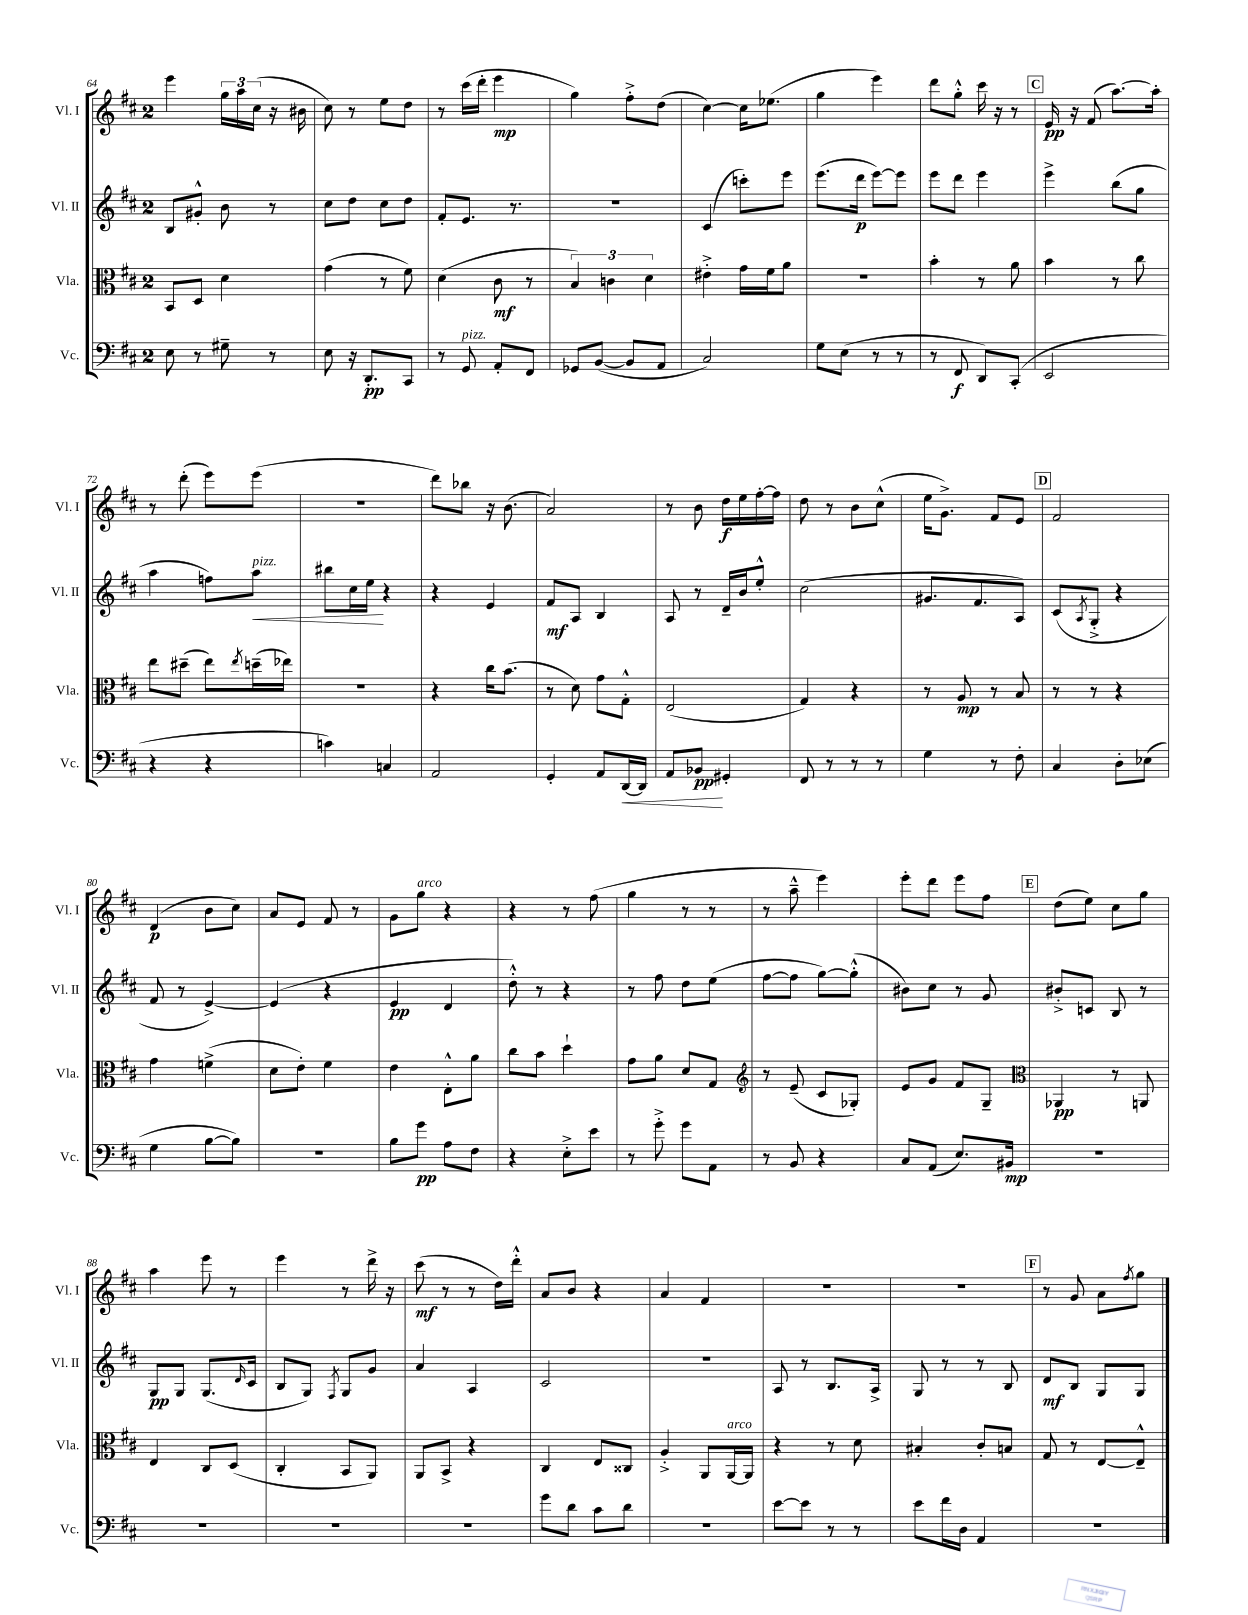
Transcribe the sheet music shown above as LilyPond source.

<<
\new StaffGroup <<
\new Staff = "s0" \with { instrumentName = "Vl. I" shortInstrumentName = "Vl. I" } {
    \clef treble \key d \major \once \override Staff.TimeSignature.style = #'single-digit \time 2/4
    e'''4 \tuplet 3/2 { g''16 a''16 cis''16( } r16 bis'16 |
    cis''8) r8 e''8 d''8 |
    r8 cis'''16( d'''16-. e'''4\mp |
    g''4) fis''8-.-> d''8( |
    cis''4~) cis''16 ees''8.( |
    g''4 e'''4) |
    d'''8 g''8-.-^ cis'''16 r16 r8 |
    \mark \markup { \box "C" } e'16\pp r16 fis'8( a''8.~) a''16-. |
    r8 d'''8-.( e'''8) e'''8( |
    r2 |
    d'''8) bes''8 r16 b'8.( |
    a'2) |
    r8 b'8 d''16\f e''16 fis''16~-. fis''16 |
    d''8 r8 b'8 cis''8-^( |
    e''16 g'8.->) fis'8 e'8 |
    \mark \markup { \box "D" } fis'2 |
    d'4\p( b'8 cis''8) |
    a'8 e'8 fis'8 r8 |
    g'8 g''8^\markup { \italic "arco" } r4 |
    r4 r8 fis''8( |
    g''4 r8 r8 |
    r8 a''8---^ e'''4) |
    e'''8-. d'''8 e'''8 fis''8 |
    \mark \markup { \box "E" } d''8( e''8) cis''8 g''8 |
    a''4 e'''8 r8 |
    e'''4 r8 d'''16-> r16 |
    cis'''8\mf( r8 r8 d''16) d'''16-.-^ |
    a'8 b'8 r4 |
    a'4 fis'4 |
    r2 |
    r2 |
    \mark \markup { \box "F" } r8 g'8 a'8 \acciaccatura { fis''8 } g''8 \bar "|." |
}
\new Staff = "s1" \with { instrumentName = "Vl. II" shortInstrumentName = "Vl. II" } {
    \clef treble \key d \major \once \override Staff.TimeSignature.style = #'single-digit \time 2/4
    b8 gis'8-.-^ b'8 r8 |
    cis''8 d''8 cis''8 d''8 |
    fis'8-. e'8. r8. |
    r2 |
    cis'4( c'''8-.) e'''8 |
    e'''8.( d'''16\p e'''8~) e'''8 |
    e'''8 d'''8 e'''4 |
    \mark \markup { \box "C" } e'''4-> b''8( g''8 |
    a''4 f''8) a''8\<^\markup { \italic "pizz." } |
    bis''8 cis''16 e''16\! r4 |
    r4 e'4 |
    fis'8\mf a8 b4 |
    a8 r8 d'16-- b'16 e''8-.-^ |
    cis''2( |
    gis'8. fis'8. a8) |
    \mark \markup { \box "D" } cis'8( \acciaccatura { a8 } g8-.-> r4 |
    fis'8 r8 e'4~->) |
    e'4( r4 |
    e'4\pp d'4 |
    d''8-.-^) r8 r4 |
    r8 fis''8 d''8 e''8( |
    fis''8~ fis''8 g''8~) g''8-.-^( |
    bis'8) cis''8 r8 g'8 |
    \mark \markup { \box "E" } bis'8-.-> c'8 b8 r8 |
    g8\pp g8 g8.( \grace { d'16 } cis'16 |
    b8 g8) \acciaccatura { fis8 } g8 g'8 |
    a'4 a4 |
    cis'2 |
    R2 |
    a8 r8 b8. a16-> |
    g8 r8 r8 b8 |
    \mark \markup { \box "F" } d'8\mf b8 g8 g8 \bar "|." |
}
\new Staff = "s2" \with { instrumentName = "Vla." shortInstrumentName = "Vla." } {
    \clef alto \key d \major \once \override Staff.TimeSignature.style = #'single-digit \time 2/4
    b,8 d8 d'4 |
    g'4( r8 fis'8) |
    d'4( cis'8\mf r8 |
    \tuplet 3/2 { b4) c'4 d'4 } |
    eis'4-.-> g'16 fis'16 a'8 |
    r2 |
    b'4-. r8 a'8 |
    \mark \markup { \box "C" } b'4 r8 cis''8 |
    e''8 dis''8--( e''8) \acciaccatura { e''8 } d''16--( ees''16) |
    r2 |
    r4 cis''16 b'8.( |
    r8 d'8) g'8 g8-.-^ |
    e2( |
    g4) r4 |
    r8 a8\mp r8 b8 |
    \mark \markup { \box "D" } r8 r8 r4 |
    g'4 f'4->( |
    d'8 e'8-.) fis'4 |
    e'4 e8-.-^ a'8 |
    cis''8 b'8 d''4-! |
    g'8 a'8 d'8 g8 |
    \clef treble r8 e'8--( cis'8 ges8-.) |
    e'8 g'8 fis'8 g8-- |
    \mark \markup { \box "E" } \clef alto aes,4\pp r8 a,8 |
    e4 cis8 d8( |
    cis4-. b,8 a,8) |
    a,8 b,8-> r4 |
    cis4 e8 cisis8 |
    a4-.-> a,8 a,16~^\markup { \italic "arco" } a,16 |
    r4 r8 d'8 |
    bis4-. cis'8-. b8 |
    \mark \markup { \box "F" } g8 r8 e8~ e8---^ \bar "|." |
}
\new Staff = "s3" \with { instrumentName = "Vc." shortInstrumentName = "Vc." } {
    \clef bass \key d \major \once \override Staff.TimeSignature.style = #'single-digit \time 2/4
    e8 r8 gis8-- r8 |
    e8 r16 d,8.-.\pp cis,8 |
    r8 g,8^\markup { \italic "pizz." } a,8-. fis,8 |
    ges,8 b,8~( b,8 a,8 |
    cis2) |
    g8 e8( r8 r8 |
    r8 fis,8\f d,8) cis,8-.( |
    \mark \markup { \box "C" } e,2 |
    r4 r4 |
    c'4) c4 |
    a,2 |
    g,4-. a,8 d,16~\< d,16 |
    a,8 bes,8\pp\! gis,4-. |
    fis,8 r8 r8 r8 |
    g4 r8 fis8-. |
    \mark \markup { \box "D" } cis4 d8-. ees8( |
    g4 b8~ b8) |
    R2 |
    b8 g'8\pp a8 fis8 |
    r4 e8-.-> e'8 |
    r8 g'8-.-> g'8 a,8 |
    r8 b,8 r4 |
    cis8 a,8( e8.) bis,16\mp |
    \mark \markup { \box "E" } R2 |
    R2 |
    R2 |
    R2 |
    g'8 d'8 cis'8 d'8 |
    r2 |
    e'8~ e'8 r8 r8 |
    e'8 fis'16 d16 a,4 |
    \mark \markup { \box "F" } R2 \bar "|." |
}
>>
>>
\layout { \context { \Score currentBarNumber = #64 } }
